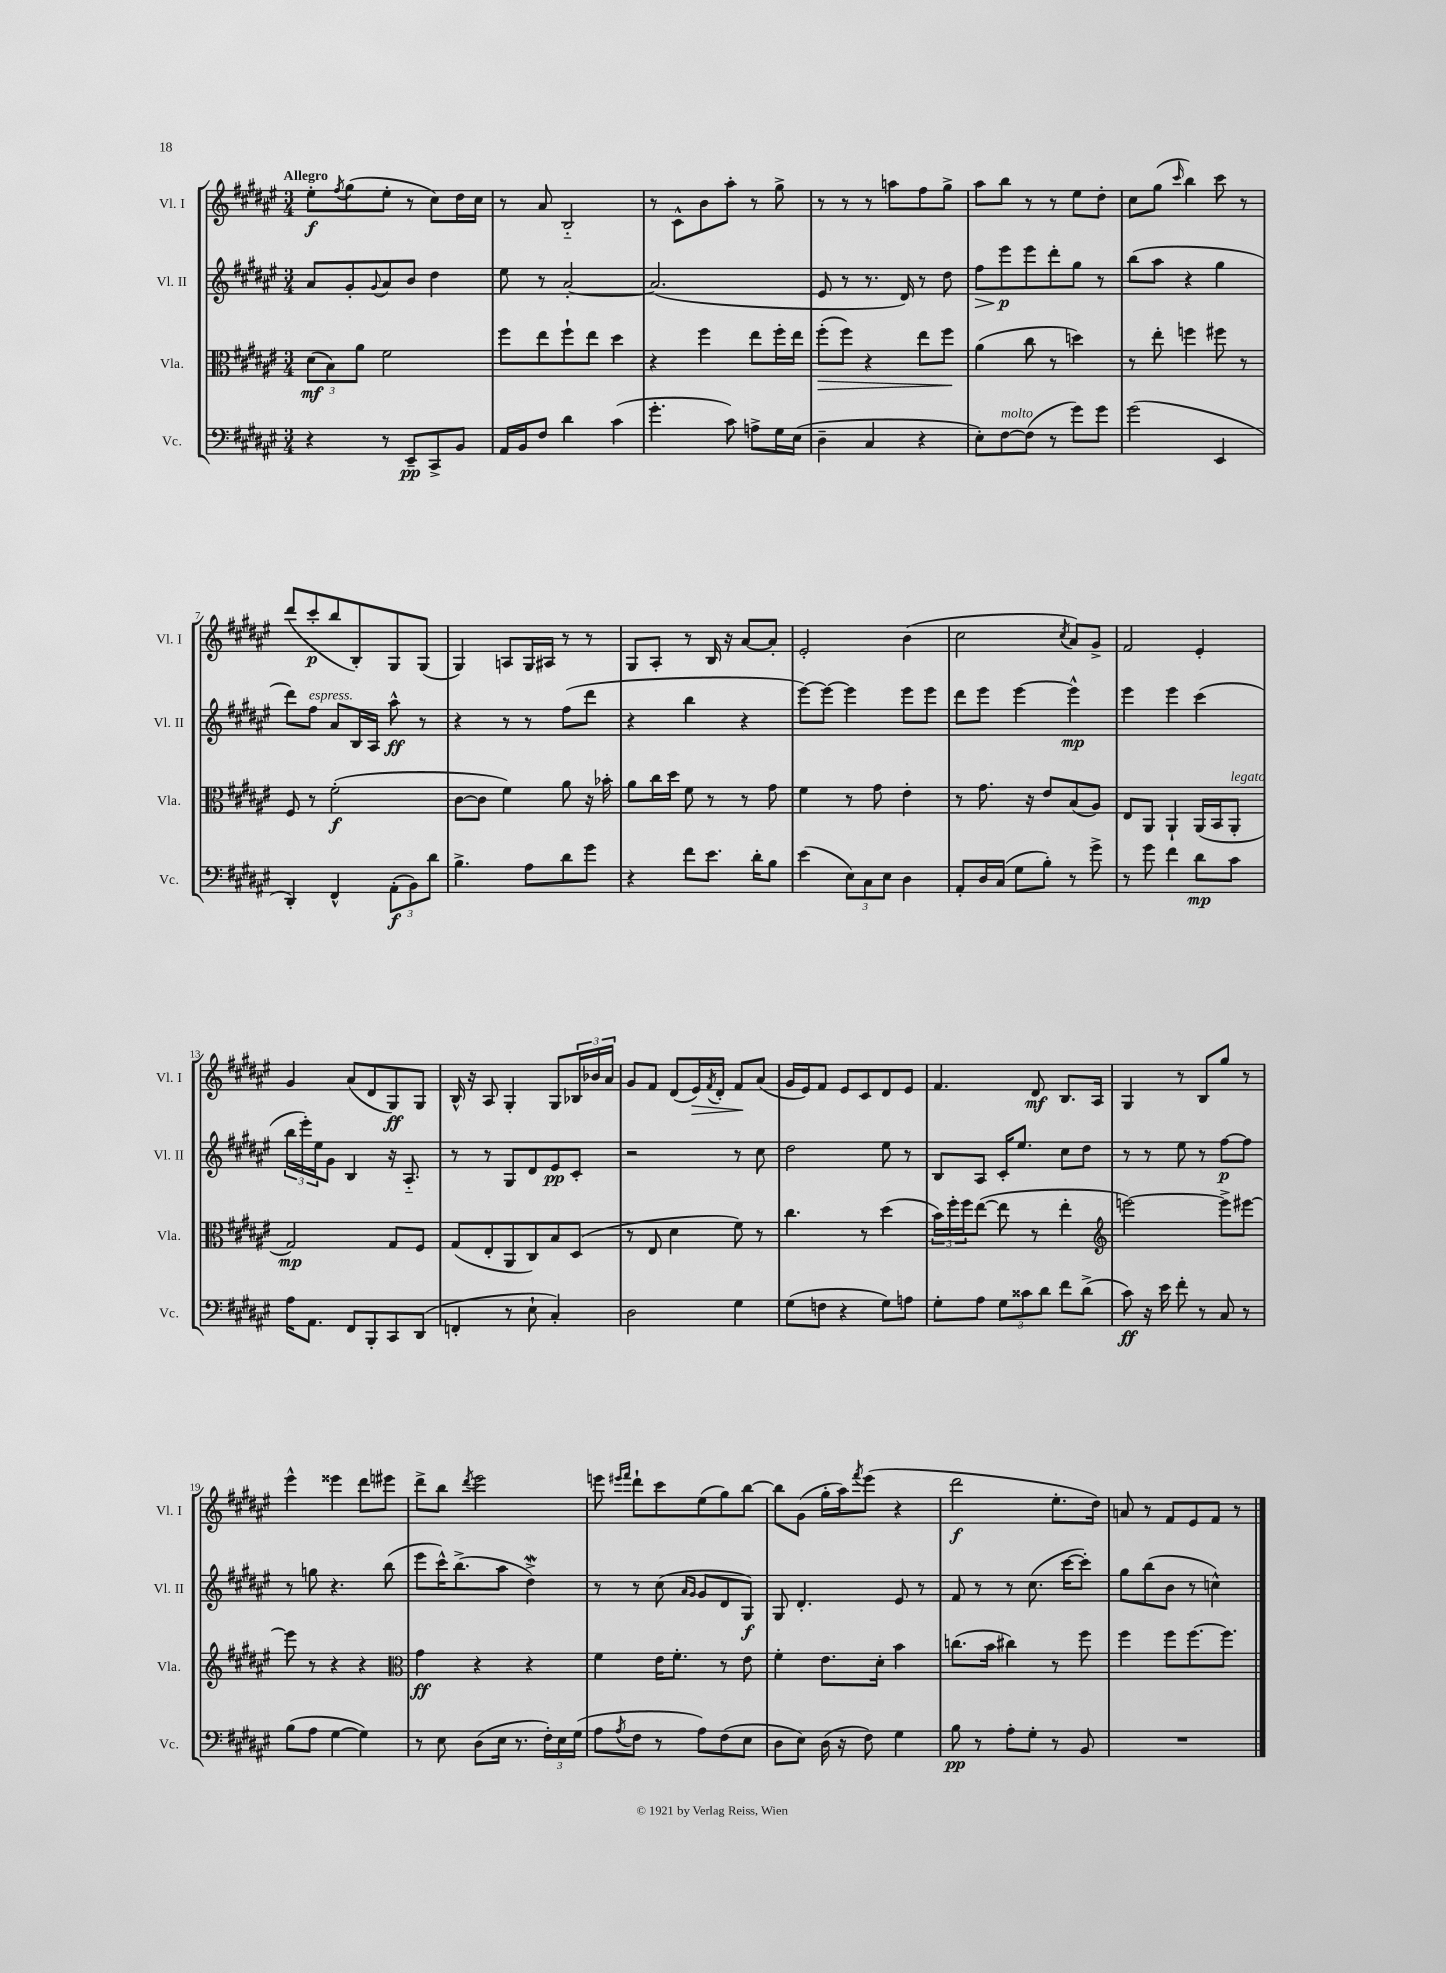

**kern	**dynam	**kern	**dynam	**kern	**dynam	**kern	**dynam
*part4	*part4	*part3	*part3	*part2	*part2	*part1	*part1
*staff4	*staff4	*staff3	*staff3	*staff2	*staff2	*staff1	*staff1
*I"Vc.	*	*I"Vla.	*	*I"Vl. II	*	*I"Vl. I	*
*I'Vc.	*	*I'Vla.	*	*I'Vl. II	*	*I'Vl. I	*
*clefF4	*	*clefC3	*	*clefG2	*	*clefG2	*
*k[f#c#g#d#a#e#]	*	*k[f#c#g#d#a#e#]	*	*k[f#c#g#d#a#e#]	*	*k[f#c#g#d#a#e#]	*
*M3/4	*	*M3/4	*	*M3/4	*	*M3/4	*
=1	=1	=1	=1	=1	=1	=1	=1
!	!	!	!	!	!	!LO:TX:a:B:t=Allegro	!
4r	.	(12d#\L	mf	8a#/L	.	8ee#'\L	f
.	.	12B\)	.	.	.	.	.
.	.	.	.	.	.	8qff#/	.
.	.	.	.	8g#'/	.	(8gg#\	.
.	.	12a#\J	.	.	.	.	.
.	.	.	.	8qqg#/	.	.	.
8r	.	2f#\	.	8a#/	.	8ee#'\J	.
8EE#~/L	pp	.	.	8b/J	.	8r	.
8CC#^/	.	.	.	4dd#\	.	8cc#\L)	.
8BB/J	.	.	.	.	.	16dd#\L	.
.	.	.	.	.	.	16cc#\JJ	.
=2	=2	=2	=2	=2	=2	=2	=2
16AA#/LL	.	8ff#\L	.	8ee#\	.	8r	.
16BB/J	.	.	.	.	.	.	.
8F#/J	.	8ee#\	.	8r	.	8a#/	.
4d#\	.	8ff#`\	.	[2a#'/	.	2B/	.
.	.	8ee#\J	.	.	.	.	.
(4c#\	.	4dd#\	.	.	.	.	.
=3	=3	=3	=3	=3	=3	=3	=3
4.g#'\	.	4r	.	(2.a#/]	.	8r	.
.	.	.	.	.	.	8c#^^\L	.
.	.	4ff#\	.	.	.	8b\	.
8c#\)	.	.	.	.	.	8aa#'\J	.
8An^\L	.	8ee#\L	.	.	.	8r	.
16G#\L	.	16ff#'\L	.	.	.	8gg#^\	.
(16E#\JJ	.	16ee#\JJ	.	.	.	.	.
=4	=4	=4	=4	=4	=4	=4	=4
!	!	!	!LO:HP:b	!	!	!	!
4D#~\	.	(8ff#'\L	>	8e#/	.	8r	.
.	.	8ff#\J)	.	8r	.	8r	.
4C#/	.	4r	.	8.r	.	8r	.
.	.	.	.	.	.	8aan\L	.
.	.	.	.	16d#/)	.	.	.
4r	.	8ee#\L	.	8r	.	8ff#\	.
.	.	8ff#\J	.	8dd#\	.	8gg#^\J	.
.	.	.	]	.	.	.	.
=5	=5	=5	=5	=5	=5	=5	=5
!	!	!	!	!	!LO:HP:b	!	!
8E#'\L)	.	(4a#\	.	8ff#\L	>	8aa#\L	.
!LO:TX:a:i:t=molto	!	!	!	!	!	!	!
[8F#\	.	.	.	8eee#\	p	8bb\J	.
(8F#\J]	.	8cc#\	.	8eee#\	]	8r	.
8r	.	8r	.	8ddd#'\	.	8r	.
8g#\L)	.	4ddn\)	.	8gg#\J	.	8ee#\L	.
8g#\J	.	.	.	8r	.	8dd#'\J	.
=6	=6	=6	=6	=6	=6	=6	=6
(2g#\	.	8r	.	(8bb\L	.	8cc#\L	.
.	.	8ee#'\	.	8aa#\J	.	(8gg#\J	.
.	.	.	.	.	.	16qqccc#/	.
.	.	4ffn\	.	4r	.	4bb\)	.
4EE#/	.	8ff#X\	.	4gg#\	.	8ccc#\	.
.	.	8r	.	.	.	8r	.
!!LO:LB:g=z
=7	=7	=7	=7	=7	=7	=7	=7
4DD#'/)	.	8F#/	.	8ddd#\L)	.	(8ddd#/L	.
!	!	!	!	!LO:TX:a:i:t=espress.	!	!	!
.	.	8r	.	8ff#\J	.	8ccc#'/	p
4FF#^^/	.	(2f#'\	f	8a#/L	.	8bb/	.
.	.	.	.	16B/L	.	8B'/)	.
.	.	.	.	16A#/JJ	.	.	.
(12AA#'\L	f	.	.	8aa#^^\	ff	8G#/	.
12BB\)	.	.	.	.	.	.	.
.	.	.	.	8r	.	(8G#/J	.
12d#\J	.	.	.	.	.	.	.
=8	=8	=8	=8	=8	=8	=8	=8
4.B^\	.	[8c#\L	.	4r	.	4G#/)	.
.	.	8c#\J]	.	.	.	.	.
.	.	4f#\)	.	8r	.	8An/L	.
8A#\L	.	.	.	8r	.	16G#/L	.
.	.	.	.	.	.	16A#X/JJ	.
8d#\	.	8a#\	.	(8ff#\L	.	8r	.
8g#\J	.	16r	.	8ddd#\J	.	8r	.
.	.	16b-X'\	.	.	.	.	.
=9	=9	=9	=9	=9	=9	=9	=9
4r	.	8a#\L	.	4r	.	8G#/L	.
.	.	16cc#\L	.	.	.	8A#'/J	.
.	.	16dd#\JJ	.	.	.	.	.
8f#\L	.	8f#\	.	4bb\	.	8r	.
8.e#\J	.	8r	.	.	.	16B/	.
.	.	.	.	.	.	16r	.
.	.	8r	.	4r	.	[8a#/L	.
16d#'\KL	.	.	.	.	.	.	.
8B\J	.	8g#\	.	.	.	8a#'/J]	.
=10	=10	=10	=10	=10	=10	=10	=10
(4e#\	.	4f#\	.	[8eee#\L)	.	2e#'/	.
.	.	.	.	8eee#\J_	.	.	.
12E#\L)	.	8r	.	4eee#\]	.	.	.
12C#\	.	.	.	.	.	.	.
.	.	8g#\	.	.	.	.	.
12E#\J	.	.	.	.	.	.	.
4D#\	.	4e#'\	.	8eee#\L	.	(4b\	.
.	.	.	.	8eee#\J	.	.	.
=11	=11	=11	=11	=11	=11	=11	=11
8AA#'/L	.	8r	.	8ddd#\L	.	2cc#\	.
16D#/L	.	8.g#\	.	8eee#\J	.	.	.
(16C#/JJ	.	.	.	.	.	.	.
8G#\L	.	.	.	[4eee#\	.	.	.
.	.	16r	.	.	.	.	.
8B'\J)	.	8e#/L	.	.	.	.	.
.	.	.	.	.	.	8qcc#/	.
8r	.	(8B/	.	4eee#^^\]	mp	8a#/L)	.
8g#^\	.	8A#/J)	.	.	.	8g#^/J	.
=12	=12	=12	=12	=12	=12	=12	=12
8r	.	8E#/L	.	4eee#\	.	2f#/	.
8g#\	.	8AA#/J	.	.	.	.	.
4f#\	.	4AA#`/	.	4eee#\	.	.	.
8d#\L	mp	(16AA#/LL	.	(4ccc#\	.	4e#'/	.
.	.	16BB/J	.	.	.	.	.
!	!	!LO:TX:a:i:t=legato	!	!	!	!	!
8c#\J	.	8AA#'/J	.	.	.	.	.
!!LO:LB:g=z
=13	=13	=13	=13	=13	=13	=13	=13
16A#\KL	.	2G#/)	mp	24bb\LL	.	4g#/	.
.	.	.	.	24eee#'\)	.	.	.
8.AA#\J	.	.	.	.	.	.	.
.	.	.	.	24ee#\J	.	.	.
.	.	.	.	8g#\J	.	.	.
8FF#/L	.	.	.	4B/	.	(8a#/L	.
8BBB'/	.	.	.	.	.	8d#/	.
8CC#/	.	8G#/L	.	16r	.	8G#/)	ff
.	.	.	.	8.A#/	.	.	.
(8DD#/J	.	8F#/J	.	.	.	8G#/J	.
=14	=14	=14	=14	=14	=14	=14	=14
4FFn'/	.	(8G#/L	.	8r	.	16B^^/	.
.	.	.	.	.	.	16r	.
.	.	8E#'/	.	8r	.	8A#/	.
8r	.	8AA#/	.	8G#/L	.	4G#'/	.
8E#`\	.	8C#/)	.	8d#/	.	.	.
4C#'/)	.	8B/	.	8e#/	pp	8G#/L	.
.	.	(8D#/J	.	8c#'/J	.	24B-X/L	.
.	.	.	.	.	.	24b-X/	.
.	.	.	.	.	.	24a#/JJ	.
=15	=15	=15	=15	=15	=15	=15	=15
2D#\	.	8r	.	2r	.	8g#/L	.
.	.	8E#/	.	.	.	8f#/J	.
.	.	4d#\	.	.	.	(8d#/L	.
!	!	!	!	!	!	!	!LO:HP:b
.	.	.	.	.	.	16e#/L)	>
.	.	.	.	.	.	8qf#/	.
.	.	.	.	.	.	16d#'/JJ	.
4G#\	.	8f#\)	.	8r	.	8f#/L	.
.	.	8r	.	8cc#\	.	(8a#/J	]
=16	=16	=16	=16	=16	=16	=16	=16
(8G#\L	.	4.cc#\	.	2dd#\	.	16g#/LL	.
.	.	.	.	.	.	16e#/J)	.
8Fn\J	.	.	.	.	.	8f#/J	.
4r	.	.	.	.	.	8e#/L	.
.	.	8r	.	.	.	8c#/	.
8G#\L)	.	(4dd#\	.	8ee#\	.	8d#/	.
8An\J	.	.	.	8r	.	8e#/J	.
=17	=17	=17	=17	=17	=17	=17	=17
8G#'\L	.	24b\LL)	.	8B/L	.	4.f#/	.
.	.	24ff#'\	.	.	.	.	.
.	.	24ff#\J	.	.	.	.	.
8A#\J	.	([8ee#\J	.	8A#/J	.	.	.
12G#\L	.	8ee#\]	.	16c#'/KL	.	.	.
.	.	.	.	8.ee#/J	.	.	.
12c##X\	.	.	.	.	.	.	.
.	.	8r	.	.	.	8d#/	mf
12d#\J	.	.	.	.	.	.	.
8f#\L	.	4ee#'\	.	8cc#\L	.	8.B/L	.
(8d#^\J	.	.	.	8dd#\J	.	.	.
.	.	.	.	.	.	16A#/Jk	.
=18	=18	=18	=18	=18	=18	=18	=18
*	*	*clefG2	*	*	*	*	*
8c#\)	ff	[2eeen\)	.	8r	.	4G#/	.
16r	.	.	.	8r	.	.	.
16e#\	.	.	.	.	.	.	.
8f#'\	.	.	.	8ee#\	.	8r	.
8r	.	.	.	8r	.	8B/L	.
8C#/	.	8eee^\L]	.	[8ff#\L	p	8gg#/J	.
8r	.	[8eee#X\J	.	8ff#\J]	.	8r	.
!!LO:LB:g=z
=19	=19	=19	=19	=19	=19	=19	=19
(8B\L	.	8eee#\]	.	8r	.	4eee#^^\	.
8A#\J	.	8r	.	8ggn\	.	.	.
[4G#\	.	4r	.	4.r	.	4eee##X\	.
4G#\])	.	4r	.	.	.	8ddd#\L	.
.	.	.	.	(8bb\	.	8eee#X\J	.
=20	=20	=20	=20	=20	=20	=20	=20
*	*	*clefC3	*	*	*	*	*
8r	.	4g#\	ff	8eee#\L	.	8ddd#^\L	.
8E#\	.	.	.	16ccc#^^\K)	.	8bb\J	.
.	.	.	.	(8.bb^\	.	.	.
.	.	.	.	.	.	8qddd#/	.
(8D#\L	.	4r	.	.	.	2eee#\	.
16E#\Jk	.	.	.	8aa#\J	.	.	.
8.r	.	.	.	.	.	.	.
.	.	4r	.	4dd#W^\)	.	.	.
24F#'\LL)	.	.	.	.	.	.	.
24E#\	.	.	.	.	.	.	.
(24G#\JJ	.	.	.	.	.	.	.
=21	=21	=21	=21	=21	=21	=21	=21
8A#\L	.	4f#\	.	8r	.	8eeen\	.
.	.	.	.	.	.	16qqeee#X/LL	.
8qA#/	.	.	.	.	.	16qqfff#/JJ	.
8F#\J	.	.	.	8r	.	8ddd#`\L	.
8r	.	16e#\KL	.	(8cc#\	.	8ccc#\	.
.	.	8.f#'\J	.	.	.	.	.
.	.	.	.	16qqa#/LL	.	.	.
.	.	.	.	16qqg#/JJ	.	.	.
8A#\L)	.	.	.	8g#/L	.	(8ee#\	.
(8F#\	.	8r	.	8d#/	.	8gg#\)	.
8E#\J	.	8e#\	.	8G#/J)	f	[8bb\J	.
=22	=22	=22	=22	=22	=22	=22	=22
8D#\L	.	4f#'\	.	8G#/	.	8bb\L]	.
8E#\J)	.	.	.	4.d#'/	.	(8g#\J	.
(16D#\	.	8.e#\L	.	.	.	16gg#'\LL	.
16r	.	.	.	.	.	16aa#\J)	.
.	.	.	.	.	.	8qfff#/	.
8F#\)	.	.	.	.	.	(8eee#\J	.
.	.	16d#'\Jk	.	.	.	.	.
4G#\	.	4b\	.	8e#/	.	4r	.
.	.	.	.	8r	.	.	.
=23	=23	=23	=23	=23	=23	=23	=23
8B\	pp	(8.ccn\L	.	8f#/	.	2ddd#\	f
8r	.	.	.	8r	.	.	.
.	.	16b\Jk	.	.	.	.	.
8A#'\L	.	4cc#X\)	.	8r	.	.	.
8G#'\J	.	.	.	(8.cc#\	.	.	.
8r	.	8r	.	.	.	8.ee#'\L	.
.	.	.	.	[16ccc#\KL	.	.	.
8BB/	.	8ff#\	.	8ccc#'\J])	.	.	.
.	.	.	.	.	.	16dd#\Jk)	.
=24	=24	=24	=24	=24	=24	=24	=24
2.r	.	4ff#\	.	8gg#\L	.	8an/	.
.	.	.	.	(8bb\	.	8r	.
.	.	8ff#\L	.	8b\J	.	8f#/L	.
.	.	[8.ff#\	.	8r	.	8e#/	.
.	.	.	.	4ccn^^\)	.	8f#/J	.
.	.	8.ff#\J]	.	.	.	.	.
.	.	.	.	.	.	8r	.
==	==	==	==	==	==	==	==
*-	*-	*-	*-	*-	*-	*-	*-
